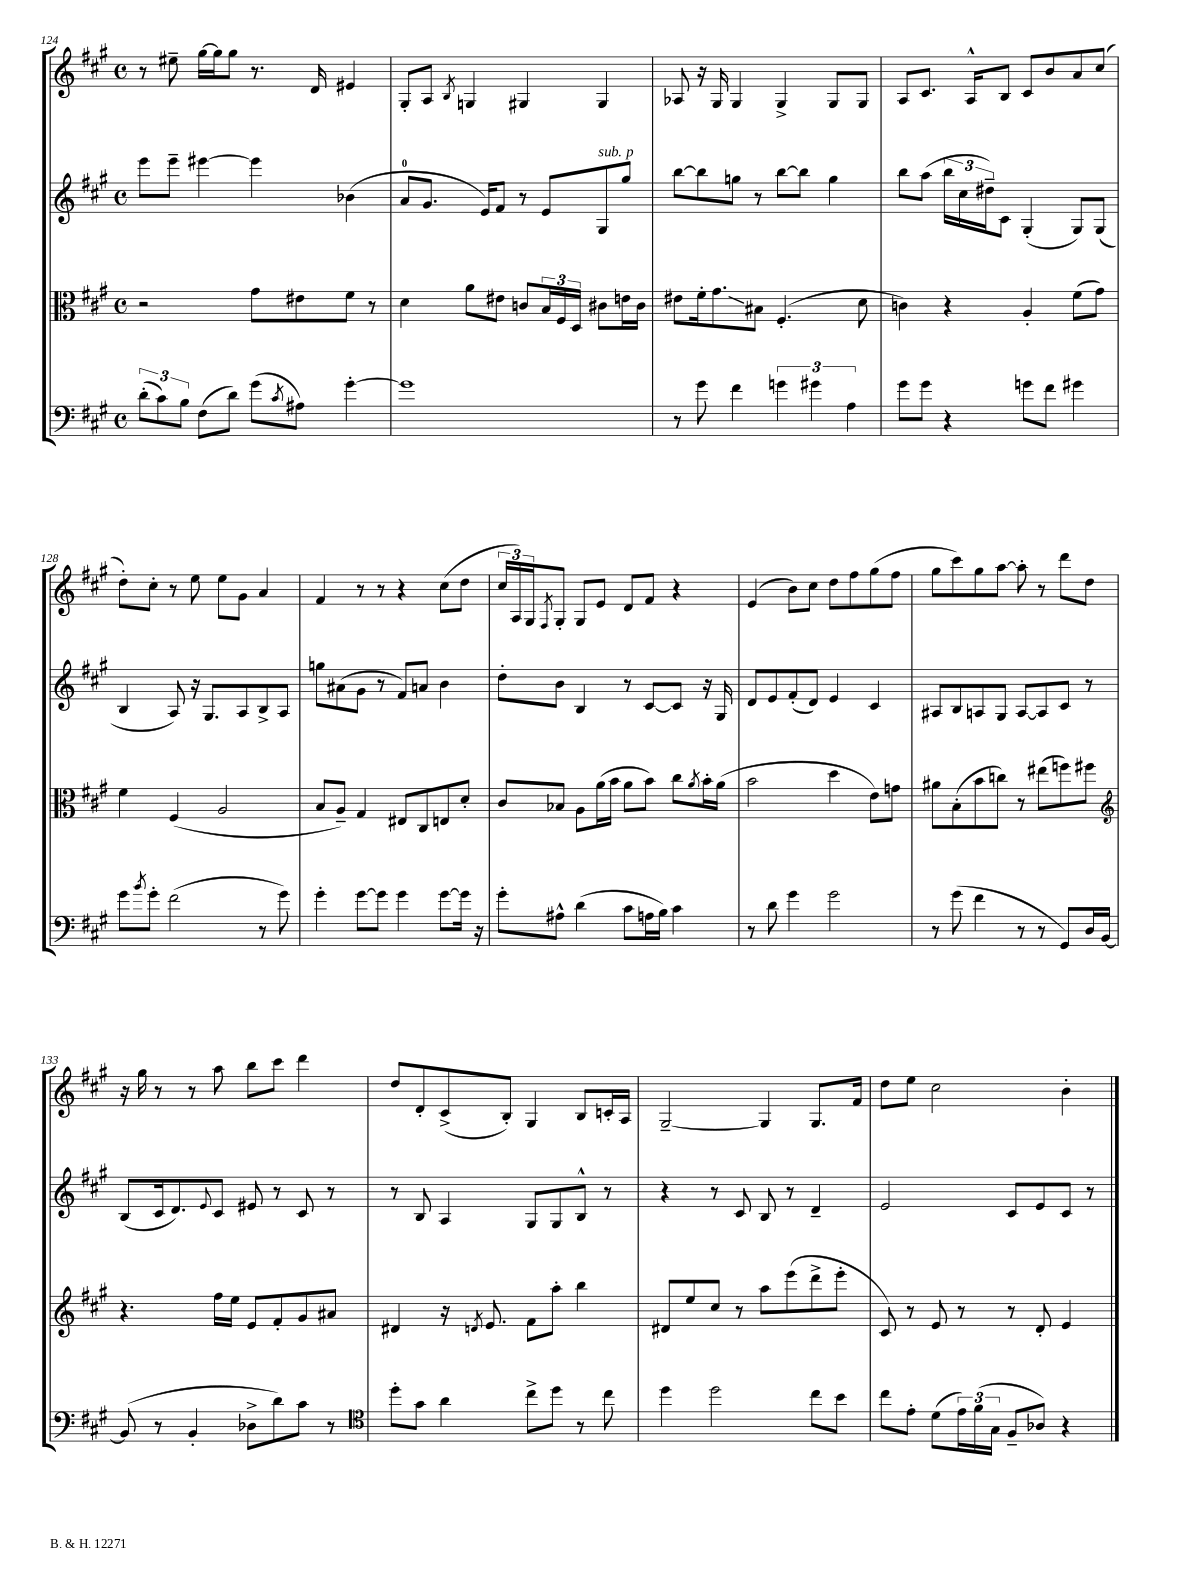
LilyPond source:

<<
\new StaffGroup <<
\new Staff = "s0" {
    \clef treble \key a \major \defaultTimeSignature \time 4/4
    r8 eis''8-- gis''16~ gis''16 gis''8 r8. d'16 eis'4 |
    gis8-. a8 \acciaccatura { b8 } g4 gis4 gis4 |
    aes8 r16 gis16 gis4 gis4-> gis8 gis8 |
    a8 cis'8. a16-^ b8 cis'8 b'8 a'8 cis''8( |
    d''8-.) cis''8-. r8 e''8 e''8 gis'8 a'4 |
    fis'4 r8 r8 r4 cis''8( d''8 |
    \tuplet 3/2 { cis''16 a16) gis16 } \acciaccatura { fis8 } gis8-. gis8 e'8 d'8 fis'8 r4 |
    e'4( b'8) cis''8 d''8 fis''8 gis''8( fis''8 |
    gis''8 cis'''8) gis''8 a''8~ a''8-. r8 d'''8 d''8 |
    r16 gis''16 r8 r8 a''8 b''8 cis'''8 d'''4 |
    d''8 d'8-. cis'8->( b8-.) gis4 b8 c'16-. a16 |
    gis2~-- gis4 gis8. fis'16 |
    d''8 e''8 cis''2 b'4-. \bar "|." |
}
\new Staff = "s1" {
    \clef treble \key a \major \defaultTimeSignature \time 4/4
    e'''8 e'''8-- eis'''4~ eis'''4 bes'4( |
    a'8-0 gis'8. e'16) fis'8 r8 e'8 gis8^\markup { \italic "sub. p" } gis''8 |
    b''8~ b''8 g''8 r8 b''8~ b''8 g''4 |
    b''8 a''8( \tuplet 3/2 { b''16 cis''16 dis''16--) } cis'8 gis4-.( gis8) gis8( |
    b4 a8) r16 gis8. a8 b8-> a8 |
    g''8 ais'8( gis'8 r8 fis'8) a'8 b'4 |
    d''8-. b'8 b4 r8 cis'8~ cis'8 r16 gis16 |
    d'8 e'8 fis'8-.( d'8) e'4 cis'4 |
    ais8 b8 a8 gis8 a8~ a8 cis'8 r8 |
    b8( cis'16 d'8.) \appoggiatura { e'8 } cis'8 eis'8 r8 cis'8 r8 |
    r8 b8 a4 gis8 gis8 b8-^ r8 |
    r4 r8 cis'8 b8 r8 d'4-- |
    e'2 cis'8 e'8 cis'8 r8 \bar "|." |
}
\new Staff = "s2" {
    \clef alto \key a \major \defaultTimeSignature \time 4/4
    r2 gis'8 eis'8 fis'8 r8 |
    d'4 a'8 eis'8 c'8 \tuplet 3/2 { b16 fis16 d16 } cis'8 e'16 cis'16 |
    eis'8 fis'16-. gis'8.\glissando bis8 fis4.-.( d'8 |
    c'4) r4 a4-. fis'8( gis'8) |
    fis'4 fis4( a2 |
    b8 a8--) gis4 eis8 cis8 e8 d'8-. |
    cis'8 bes8 a8 a'16( b'16 a'8 b'8) cis''8 \acciaccatura { a'8 } b'16-. a'16( |
    b'2 d''4 e'8) g'8 |
    ais'8 b8-.( b'8 c''8) r8 eis''8( f''8) fis''8 |
    \clef treble r4. fis''16 e''16 e'8 fis'8-. gis'8 ais'8 |
    dis'4 r16 \acciaccatura { d'8 } e'8. fis'8 a''8-. b''4 |
    dis'8 e''8 cis''8 r8 a''8 e'''8( d'''8-> e'''8-. |
    cis'8) r8 e'8 r8 r8 d'8-. e'4 \bar "|." |
}
\new Staff = "s3" {
    \clef bass \key a \major \defaultTimeSignature \time 4/4
    \tuplet 3/2 { d'8-.( cis'8) b8 } fis8( d'8) gis'8( \acciaccatura { cis'8 } ais8) gis'4~-. |
    gis'1 |
    r8 gis'8 fis'4 \tuplet 3/2 { g'4 gis'4 a4 } |
    gis'8 gis'8 r4 g'8 fis'8 gis'4 |
    gis'8 \acciaccatura { b'8 } gis'8-. fis'2( r8 gis'8) |
    gis'4-. gis'8~ gis'8 gis'4 gis'8~ gis'16 r16 |
    gis'8-. ais8-^ d'4( cis'8 a16 b16) cis'4 |
    r8 d'8 gis'4 gis'2 |
    r8 gis'8( fis'4 r8 r8 gis,8) d16 b,16~ |
    b,8( r8 b,4-. des8-> d'8) cis'8 r8 |
    \clef tenor d''8-. gis'8 a'4 cis''8-> d''8 r8 cis''8 |
    d''4 d''2 cis''8 b'8 |
    cis''8 e'8-. d'8( \tuplet 3/2 { e'16) fis'16( gis16 } fis8-- aes8) r4 \bar "|." |
}
>>
>>
\layout { \context { \Score currentBarNumber = #124 } }
